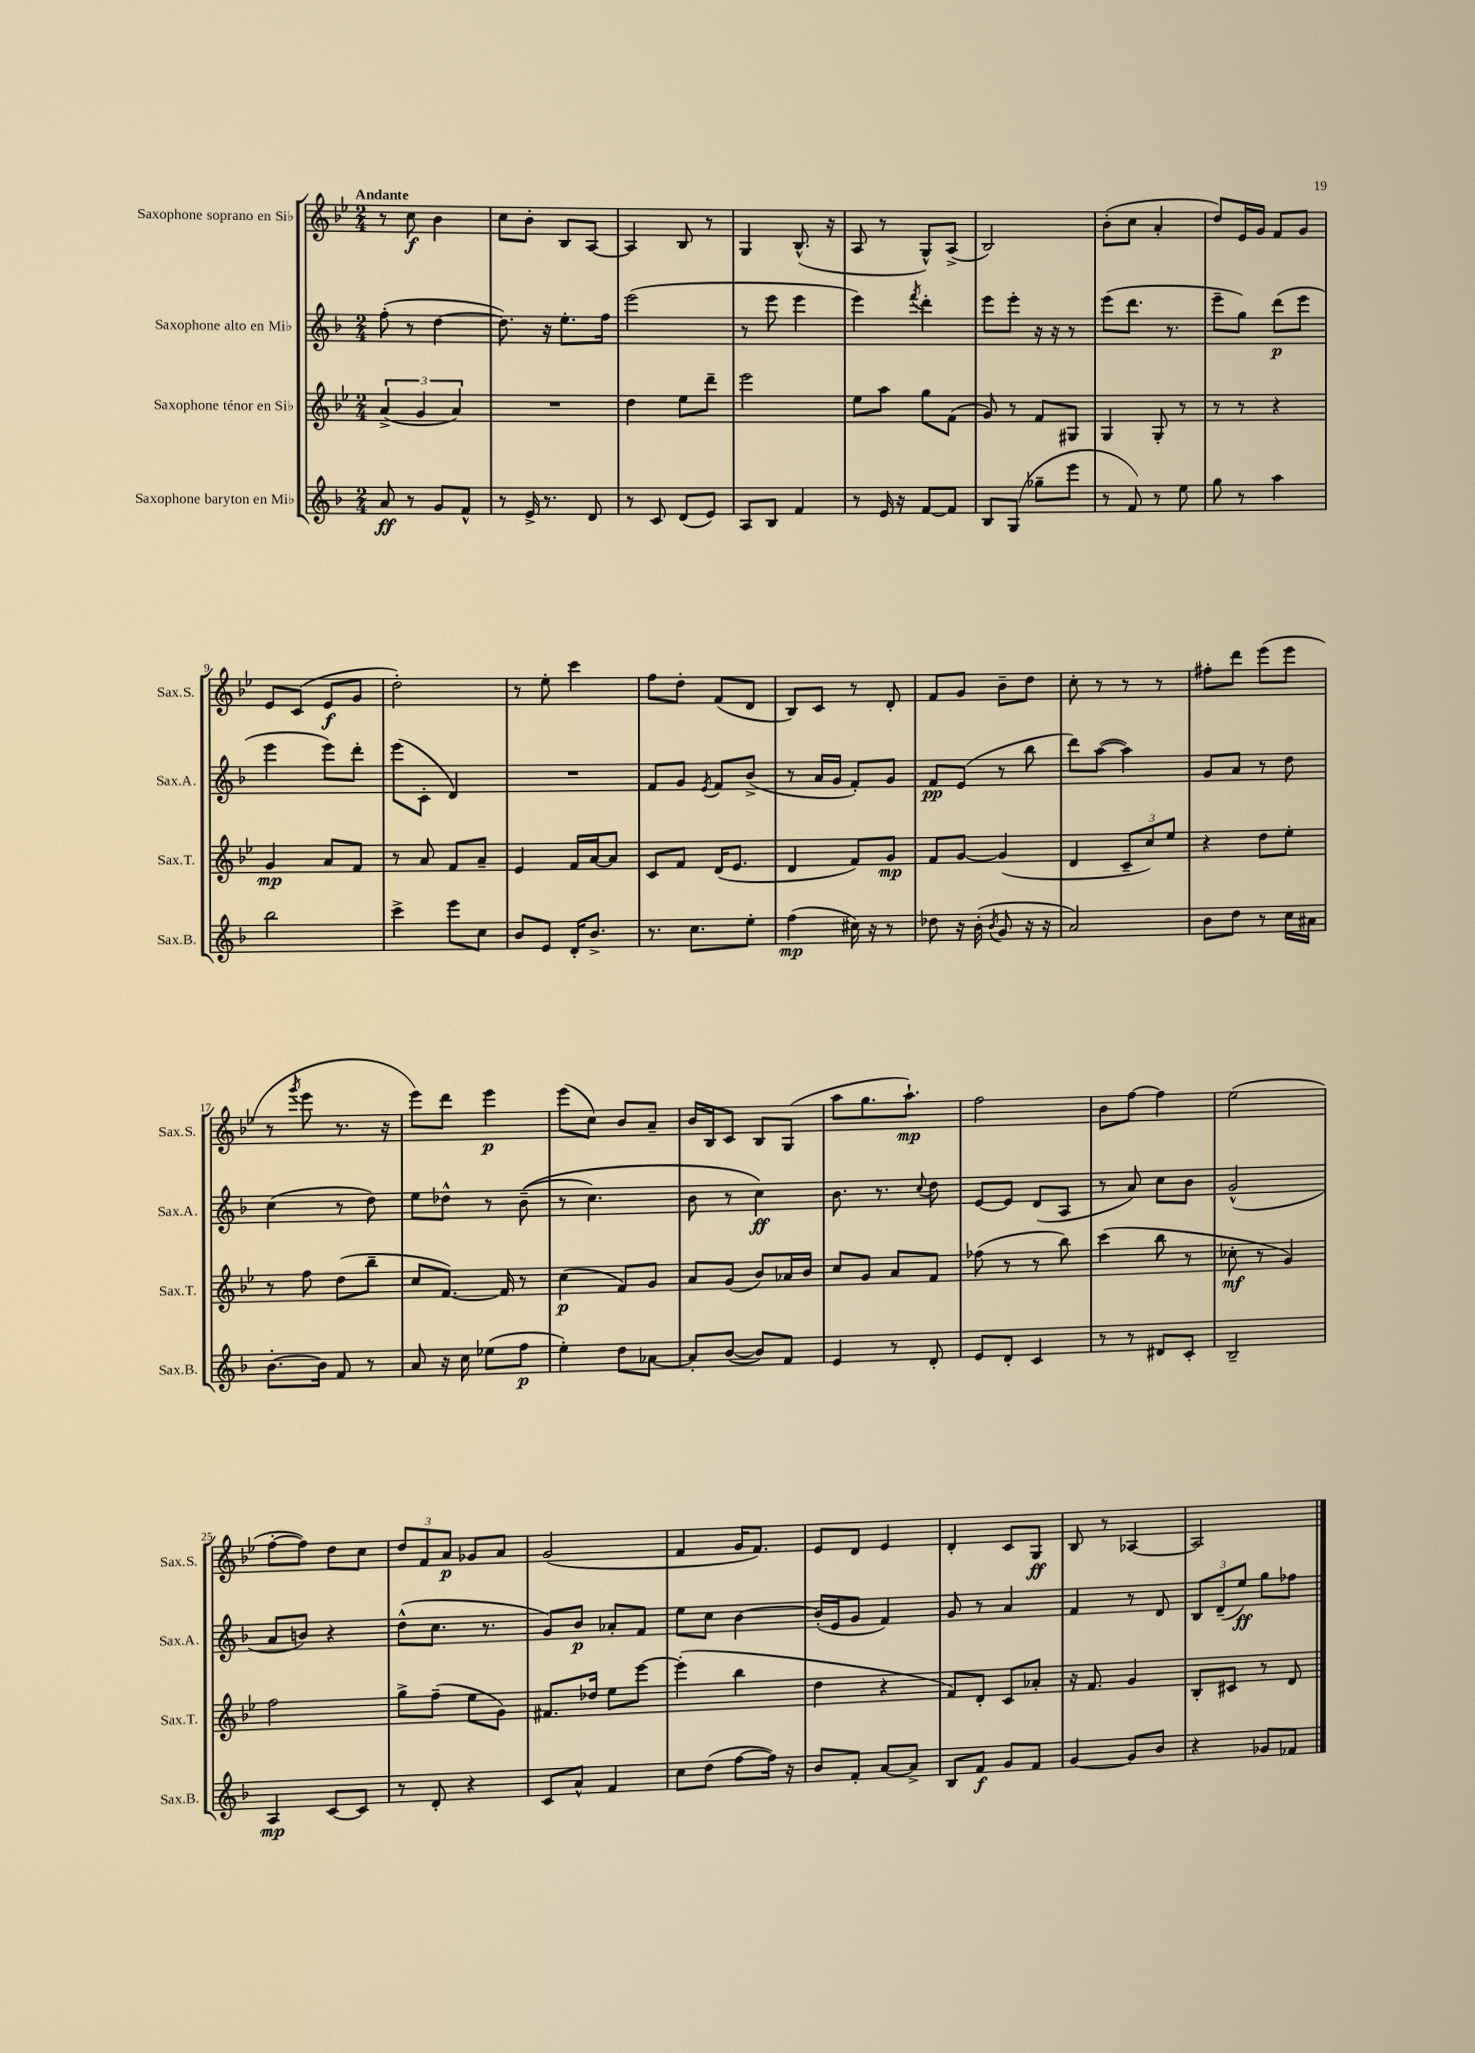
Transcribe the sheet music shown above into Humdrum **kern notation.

**kern	**dynam	**kern	**dynam	**kern	**dynam	**kern	**dynam
*part4	*part4	*part3	*part3	*part2	*part2	*part1	*part1
*staff4	*staff4	*staff3	*staff3	*staff2	*staff2	*staff1	*staff1
*I"Saxophone baryton en Mi♭	*	*I"Saxophone ténor en Si♭	*	*I"Saxophone alto en Mi♭	*	*I"Saxophone soprano en Si♭	*
*I'Sax.B.	*	*I'Sax.T.	*	*I'Sax.A.	*	*I'Sax.S.	*
*clefG2	*	*clefG2	*	*clefG2	*	*clefG2	*
*k[b-]	*	*k[b-e-]	*	*k[b-]	*	*k[b-e-]	*
*M2/4	*	*M2/4	*	*M2/4	*	*M2/4	*
=1	=1	=1	=1	=1	=1	=1	=1
!	!	!	!	!	!	!LO:TX:a:B:t=Andante	!
8a/	ff	(6a^/	.	(8ff'\	.	8r	.
8r	.	.	.	8r	.	8cc\	f
.	.	6g/	.	.	.	.	.
8g/L	.	.	.	[4dd\	.	4b-\	.
.	.	6a/)	.	.	.	.	.
8f^^/J	.	.	.	.	.	.	.
=2	=2	=2	=2	=2	=2	=2	=2
8r	.	2r	.	8.dd\])	.	8cc\L	.
16e^/	.	.	.	.	.	8b-'\J	.
8.r	.	.	.	16r	.	.	.
.	.	.	.	8.ee'\L	.	8B-/L	.
8d/	.	.	.	.	.	[8A/J	.
.	.	.	.	16ff\Jk	.	.	.
=3	=3	=3	=3	=3	=3	=3	=3
8r	.	4dd\	.	(2eee\	.	4A/]	.
8c/	.	.	.	.	.	.	.
(8d/L	.	8ee-\L	.	.	.	8B-/	.
8e/J)	.	8ddd~\J	.	.	.	8r	.
=4	=4	=4	=4	=4	=4	=4	=4
8A/L	.	2eee-\	.	8r	.	4G/	.
8B-/J	.	.	.	8eee\	.	.	.
4f/	.	.	.	4eee\	.	(8.B-^^/	.
.	.	.	.	.	.	16r	.
=5	=5	=5	=5	=5	=5	=5	=5
8r	.	8ee-\L	.	4eee\)	.	8A/	.
16e/	.	8aa\J	.	.	.	8r	.
16r	.	.	.	.	.	.	.
.	.	.	.	8qfff/	.	.	.
[8f/L	.	8gg\L	.	4ddd'\	.	8G^^/L)	.
8f/J]	.	(8f\J	.	.	.	(8A^/J	.
=6	=6	=6	=6	=6	=6	=6	=6
8B-/L	.	8g/)	.	8eee\L	.	2B-/)	.
(8G/J	.	8r	.	8eee'\J	.	.	.
8gg-X~\L	.	8f/L	.	16r	.	.	.
.	.	.	.	16r	.	.	.
8eee\J	.	8G#X/J	.	8r	.	.	.
=7	=7	=7	=7	=7	=7	=7	=7
8r	.	4G/	.	(8eee\L	.	(8b-'\L	.
8f/)	.	.	.	8.ddd\J	.	8cc\J	.
8r	.	8G'/	.	.	.	4a'/	.
.	.	.	.	8.r	.	.	.
8ee\	.	8r	.	.	.	.	.
=8	=8	=8	=8	=8	=8	=8	=8
8gg\	.	8r	.	8eee~\L	.	8dd/L)	.
8r	.	8r	.	8gg\J)	.	16e-/L	.
.	.	.	.	.	.	16g/JJ	.
4aa\	.	4r	.	(8ddd\L	p	8f/L	.
.	.	.	.	8eee\J	.	8g/J	.
!!LO:LB:g=z
=9	=9	=9	=9	=9	=9	=9	=9
2bb-\	.	4g/	mp	4eee\	.	8e-/L	.
.	.	.	.	.	.	(8c/J	.
.	.	8a/L	.	8eee\L)	.	8e-/L	f
.	.	8f/J	.	8ddd'\J	.	8g/J	.
=10	=10	=10	=10	=10	=10	=10	=10
4ccc^\	.	8r	.	(8eee\L	.	2dd'\)	.
.	.	8a/	.	8c'\J	.	.	.
8eee\L	.	8f/L	.	4d/)	.	.	.
8cc\J	.	8a~/J	.	.	.	.	.
=11	=11	=11	=11	=11	=11	=11	=11
8b-/L	.	4e-/	.	2r	.	8r	.
8e/J	.	.	.	.	.	8ee-'\	.
16d'/KL	.	16f/LL	.	.	.	4ccc\	.
8.b-^/J	.	[16a/J	.	.	.	.	.
.	.	8a/J]	.	.	.	.	.
=12	=12	=12	=12	=12	=12	=12	=12
8.r	.	8c/L	.	8f/L	.	8ff\L	.
.	.	8f/J	.	8g/J	.	8dd'\J	.
8.cc\L	.	.	.	.	.	.	.
.	.	.	.	8qe/	.	.	.
.	.	(16d/KL	.	8f/L	.	(8f/L	.
.	.	8.e-/J	.	.	.	.	.
8ee'\J	.	.	.	(8b-^/J	.	8d/J	.
=13	=13	=13	=13	=13	=13	=13	=13
(4ff\	mp	4d/	.	8r	.	8B-/L)	.
.	.	.	.	16a/LL	.	8c/J	.
.	.	.	.	16g/JJ	.	.	.
16cc#X\)	.	8f/L)	.	8f'/L)	.	8r	.
16r	.	.	.	.	.	.	.
8r	.	8g/J	mp	8g/J	.	8d'/	.
=14	=14	=14	=14	=14	=14	=14	=14
8dd-X\	.	8f/L	.	8f/L	pp	8f/L	.
16r	.	[8g/J	.	(8e/J	.	8g/J	.
(16b-'\	.	.	.	.	.	.	.
8qb-/	.	.	.	.	.	.	.
8g/	.	(4g/]	.	8r	.	8b-~\L	.
16r	.	.	.	8bb-\	.	8dd\J	.
16r	.	.	.	.	.	.	.
=15	=15	=15	=15	=15	=15	=15	=15
2a/)	.	4d/	.	8ddd\L)	.	8cc'\	.
.	.	.	.	([8aa\J	.	8r	.
.	.	12c~/L	.	4aa\])	.	8r	.
.	.	12cc/)	.	.	.	.	.
.	.	.	.	.	.	8r	.
.	.	12ee-/J	.	.	.	.	.
=16	=16	=16	=16	=16	=16	=16	=16
8b-\L	.	4r	.	8g/L	.	8ff#X'\L	.
8dd\J	.	.	.	8a/J	.	8ddd\J	.
8r	.	8dd\L	.	8r	.	(8eee-\L	.
16cc\LL	.	8ee-'\J	.	8dd\	.	8eee-\J	.
16a#X\JJ	.	.	.	.	.	.	.
!!LO:LB:g=z
=17	=17	=17	=17	=17	=17	=17	=17
[8.b-'\L	.	8r	.	(4cc\	.	8r	.
.	.	.	.	.	.	8qggg/	.
.	.	8ff\	.	.	.	8eee-\	.
16b-\Jk]	.	.	.	.	.	.	.
8f/	.	(8dd\L	.	8r	.	8.r	.
8r	.	8bb-~\J	.	8dd\)	.	.	.
.	.	.	.	.	.	16r	.
=18	=18	=18	=18	=18	=18	=18	=18
8a/	.	8cc/L	.	8ee\L	.	8eee-\L)	.
16r	.	[8.f/J)	.	8dd-X^^\J	.	8ddd\J	.
16cc\	.	.	.	.	.	.	.
(8ee-X\L	.	.	.	8r	.	4eee-\	p
.	.	16f/]	.	.	.	.	.
8ff\J	p	8r	.	((8b-~\	.	.	.
=19	=19	=19	=19	=19	=19	=19	=19
4ee'\)	.	(4cc\	p	8r	.	(8eee-\L	.
.	.	.	.	4.cc\)	.	8cc\J)	.
8dd\L	.	8f/L)	.	.	.	8b-/L	.
[8a-X\J	.	8g/J	.	.	.	8a~/J	.
=20	=20	=20	=20	=20	=20	=20	=20
8a-'/L]	.	8a/L	.	8b-\	.	16b-/LL	.
.	.	.	.	.	.	16B-/J	.
([8b-/J	.	(8g/J	.	8r	.	8c/J	.
8b-/L])	.	8b-/L)	.	4cc\)	ff	8B-/L	.
8f/J	.	16a-X/L	.	.	.	(8G/J	.
.	.	16b-/JJ	.	.	.	.	.
=21	=21	=21	=21	=21	=21	=21	=21
4e/	.	8cc/L	.	8.b-\	.	8aa\L	.
.	.	8g/J	.	.	.	8.gg\	.
.	.	.	.	8.r	.	.	.
8r	.	8a/L	.	.	.	.	.
.	.	.	.	.	.	8.aa`\J)	mp
.	.	.	.	8qqcc/	.	.	.
8d'/	.	8f/J	.	8dd\	.	.	.
=22	=22	=22	=22	=22	=22	=22	=22
8e/L	.	(8ff-X\	.	[8e/L	.	2ff\	.
8d'/J	.	8r	.	8e/J]	.	.	.
4c/	.	8r	.	(8d/L	.	.	.
.	.	8bb-\)	.	8A/J	.	.	.
=23	=23	=23	=23	=23	=23	=23	=23
8r	.	(4ccc\	.	8r	.	8b-\L	.
8r	.	.	.	8a/)	.	[8ff\J	.
8d#X/L	.	8bb-\	.	8cc\L	.	4ff\]	.
8c'/J	.	8r	.	8b-\J	.	.	.
=24	=24	=24	=24	=24	=24	=24	=24
2B-~/	.	8cc-X'\	mf	(2g^^/	.	(2ee-\	.
.	.	8r	.	.	.	.	.
.	.	4g/)	.	.	.	.	.
!!LO:LB:g=z
=25	=25	=25	=25	=25	=25	=25	=25
4A/	mp	2ff\	.	8a/L	.	[8ff'\L	.
.	.	.	.	8bn/J)	.	8ff\J])	.
[8c/L	.	.	.	4r	.	8dd\L	.
8c/J]	.	.	.	.	.	8cc\J	.
=26	=26	=26	=26	=26	=26	=26	=26
8r	.	8gg^\L	.	(8dd^^\L	.	12dd/L	.
.	.	.	.	.	.	12f/	.
8d'/	.	(8ff~\J	.	8.cc\J	.	.	.
.	.	.	.	.	.	12a/J	p
4r	.	8ee-\L	.	.	.	8g-X/L	.
.	.	.	.	8.r	.	.	.
.	.	8g\J)	.	.	.	8a/J	.
=27	=27	=27	=27	=27	=27	=27	=27
8c/L	.	8.f#X/L	.	8g/L)	.	(2g/	.
8a^^/J	.	.	.	8b-/J	p	.	.
.	.	16dd-X/Jk	.	.	.	.	.
4f/	.	8ee-\L	.	8a-X'/L	.	.	.
.	.	[8eee-\J	.	8f/J	.	.	.
=28	=28	=28	=28	=28	=28	=28	=28
8cc\L	.	(4eee-'\]	.	8ee\L	.	4f/	.
(8dd\J	.	.	.	8cc\J	.	.	.
[8ff\L	.	4bb-\	.	[4b-\	.	16g/KL	.
.	.	.	.	.	.	8.f/J)	.
16ff\Jk])	.	.	.	.	.	.	.
16r	.	.	.	.	.	.	.
=29	=29	=29	=29	=29	=29	=29	=29
8b-/L	.	4dd\	.	(16b-'/LL]	.	8e-/L	.
.	.	.	.	16e/J	.	.	.
8f'/J	.	.	.	8g/J	.	8d/J	.
[8a/L	.	4r	.	4f/)	.	4e-/	.
8a^/J]	.	.	.	.	.	.	.
=30	=30	=30	=30	=30	=30	=30	=30
8B-/L	.	8f/L)	.	8g/	.	4d'/	.
8f/J	f	8d'/J	.	8r	.	.	.
8g/L	.	8c/L	.	4a/	.	8c/L	.
8f/J	.	8a-X'/J	.	.	.	8G/J	ff
=31	=31	=31	=31	=31	=31	=31	=31
[4g/	.	16r	.	4f/	.	8B-/	.
.	.	8.f/	.	.	.	.	.
.	.	.	.	.	.	8r	.
8g/L]	.	4g/	.	8r	.	[4A-X/	.
8b-/J	.	.	.	8d/	.	.	.
=32	=32	=32	=32	=32	=32	=32	=32
4r	.	8B-'/L	.	12B-/L	.	2A-/]	.
.	.	.	.	(12d~/	.	.	.
.	.	8c#X/J	.	.	.	.	.
.	.	.	.	12ee/J)	ff	.	.
8g-X/L	.	8r	.	8gg\L	.	.	.
8f-X/J	.	8d/	.	8ff-X\J	.	.	.
==	==	==	==	==	==	==	==
*-	*-	*-	*-	*-	*-	*-	*-
